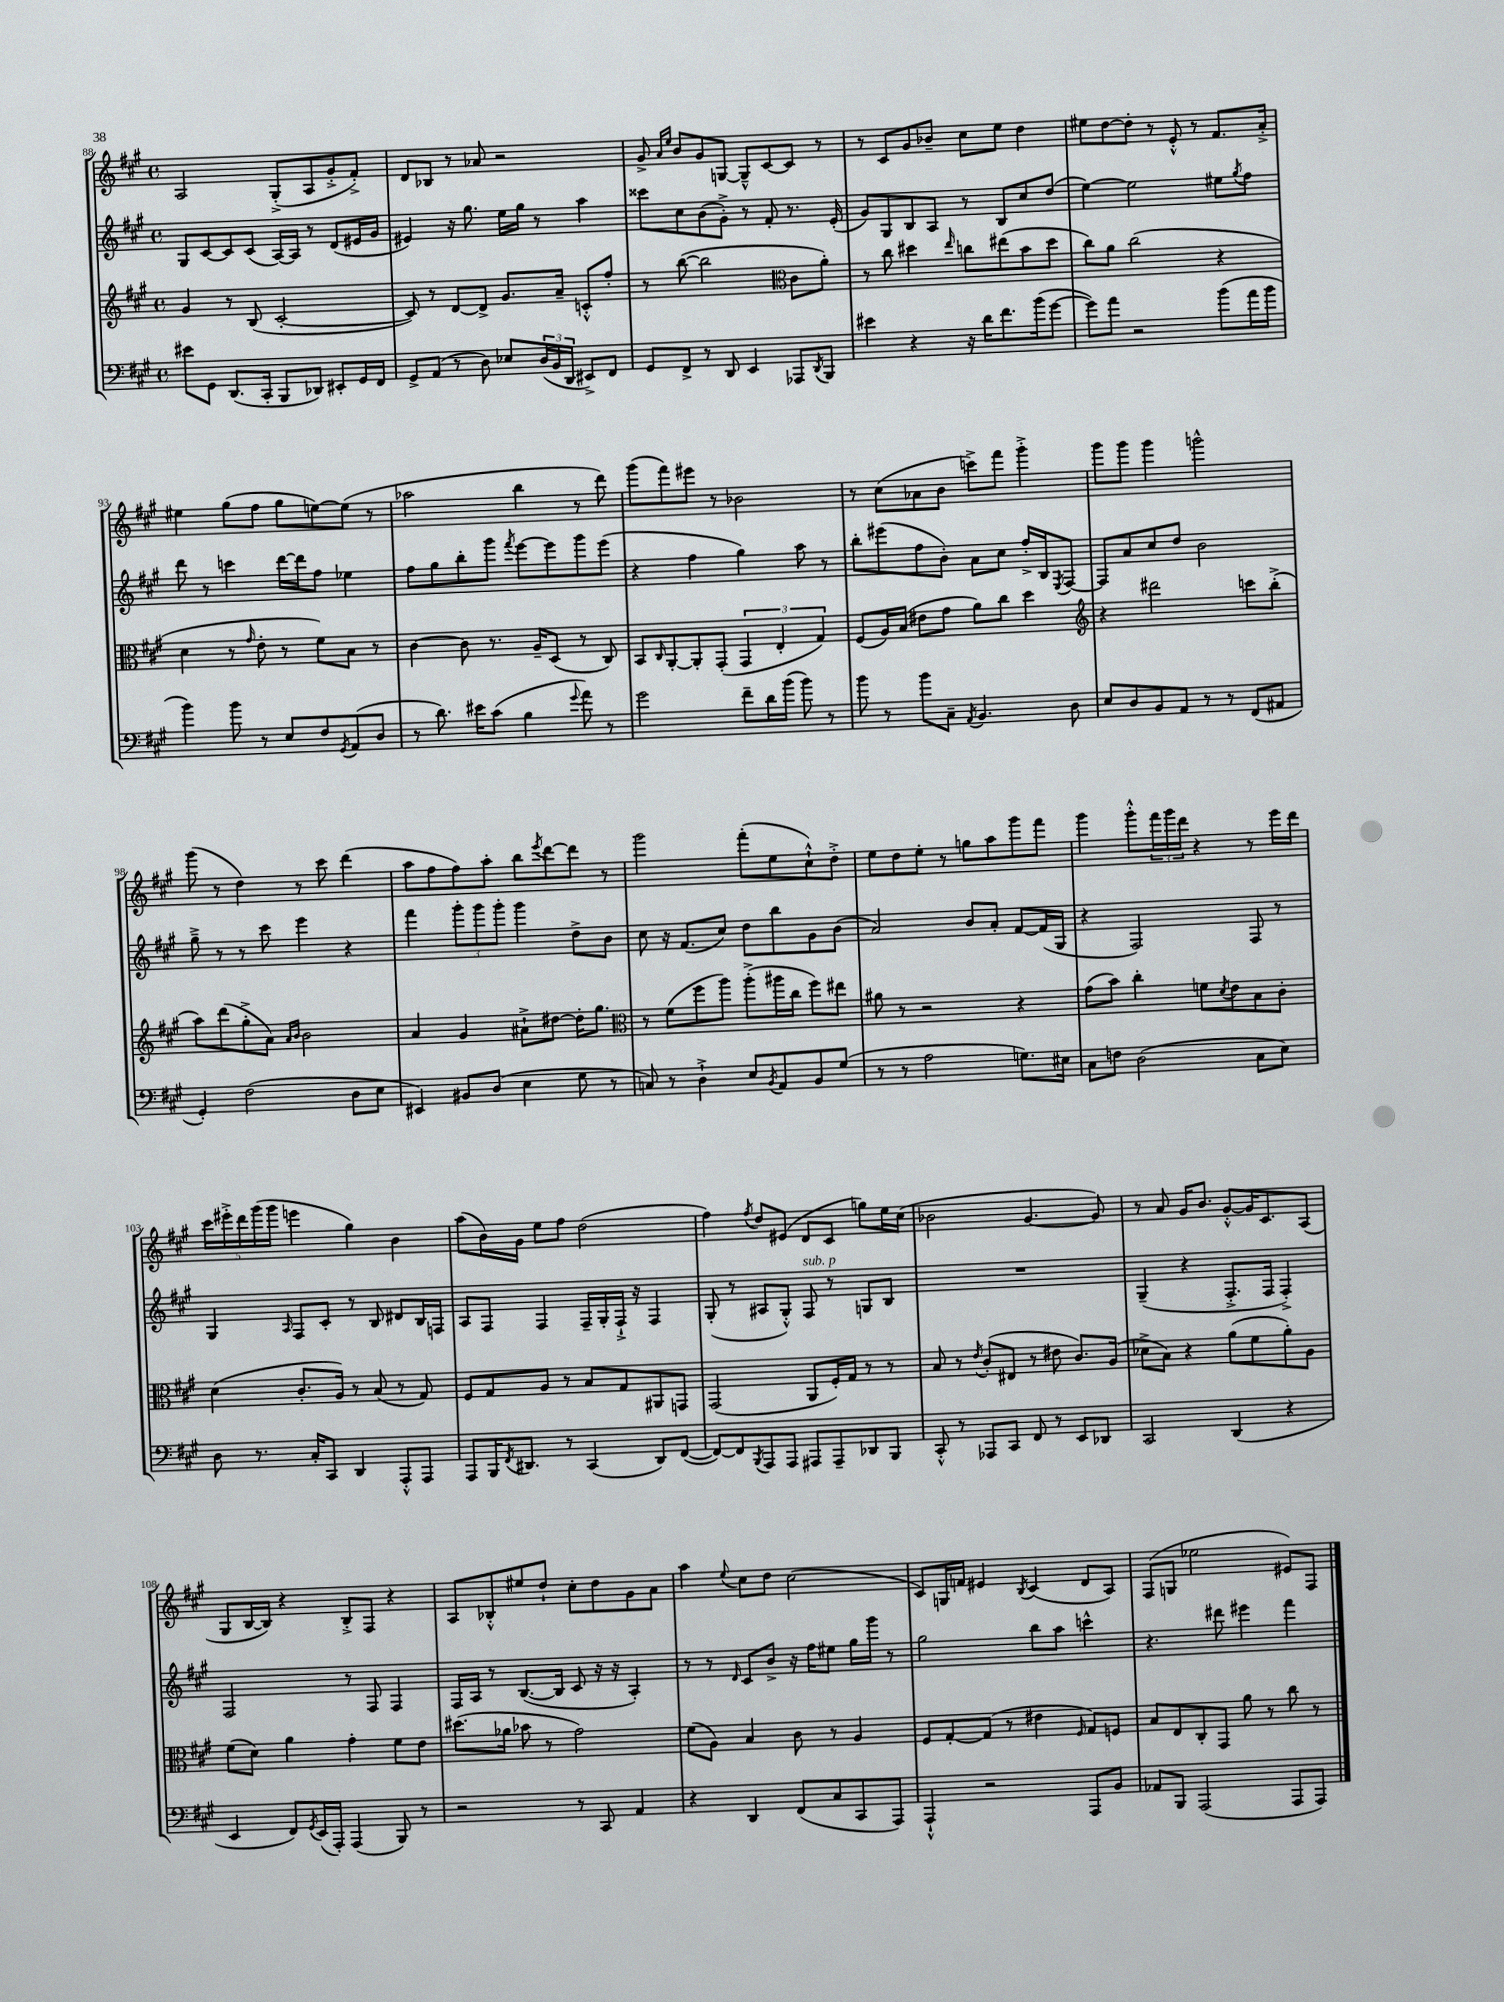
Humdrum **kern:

**kern	**kern	**kern	**kern
*staff4	*staff3	*staff2	*staff1
*clefF4	*clefG2	*clefG2	*clefG2
*k[f#c#g#]	*k[f#c#g#]	*k[f#c#g#]	*k[f#c#g#]
*M4/4	*M4/4	*M4/4	*M4/4
*met(c)	*met(c)	*met(c)	*met(c)
8e#\L	4g#/	8G#/L	2A/
8GG#\J	.	[8c#/	.
(8.DD/L	8r	8c#/]	.
.	(8B/	(8c#/J	.
16CC#'/Jk	.	.	.
8BBB/L	[2c#'/	[16A/LL)	(8G#'^/L
.	.	16A/]JJ	.
8DD-/J)	.	8r	8A/
8EE#'/L	.	(8d/L	8g#'^/
16GG#/L	.	16e#/L	8f#'^/J)
16FF#/JJ	.	16g#/JJ	.
=	=	=	=
8GG#^/L	8c#/])	4e#/)	8d/L
(8AA/J	8r	.	8B-/J
8r	[8d/L	16r	8r
.	.	8.gg#\	.
8D\)	8d^/]J	.	8a-/
8E-/L	8.g#/L	16ee\LL	2r
.	.	16gg#\JJ	.
(24D/L	.	8r	.
24BB/	.	.	.
.	16a~/Jk	.	.
24DD/JJ	.	.	.
8EE#^/L)	8c'^^/L	4aa\	.
8FF#/J	8ff#'/J	.	.
=	=	=	=
8GG#/L	8r	8ccc##\L	8g#^/
.	.	.	16qqa/LL
.	.	.	16qqee/JJ
8FF#^/J	([8bb\	8cc#\	8b/L
8r	2bb\]	(8b\	8g#/
8DD/	.	8g#'^\J)	[8G/J
4EE/	.	8r	8G~^^/]L
.	.	8f#'/	[8c#/
*	*clefC3	*	*
8AAA-/L	8c#\L	8.r	8c#/]J
8qDD/	.	.	.
8BBB/J	8a'\J)	.	8r
.	.	(16e'/	.
=	=	=	=
4e#\	8r	8g#/L)	8r
.	8cc#\	8G#/	8c#/L
4r	4dd#\	8B/	8g#/
.	.	8A/J	8b-~/J
.	16qqee/	.	.
16r	8cc\L	8r	8cc#\L
16d\LK	.	.	.
8.f#\	(8ee#\	8B/L	8ee\J
.	8b\	8cc#/	4dd\
(16b\k	.	.	.
[8g#\J	8dd#\J	(8dd/J	.
=	=	=	=
8g#\]L)	8cc#\L)	[4ee\)	8ee#\L
8a\J	8a\J	.	[8dd\
2r	(2cc#\	2ee\]	8dd'\]J
.	.	.	8r
.	.	.	8e'^^/
.	.	.	8r
(8b\L	4r	8ee#\L	8.f#/L
.	.	8qgg#/	.
16a\L	.	8ff#\J	.
16b\JJ	.	.	16a'^/Jk
=	=	=	=
4b\)	4d\	8ddd\	4ee#\
.	.	8r	.
8b\	8r	4ccc\	(8gg#\L
.	16qqg#/	.	.
8r	8e'\	.	8ff#\J
8E/L	8r	[16ddd\LL	8gg#\L
.	.	16ddd\]J	.
8F#/	8f#\L)	8ff#\J	[8ee\)
8qGG#/	.	.	.
(8AA/	8B\J	4ee-\	(8ee\]J
8D/J	8r	.	8r
=	=	=	=
8r	[4c#\	8ff#\L	2aa-\
8.d\)	.	8gg#\	.
.	8c#\]	8bb'\	.
16e#\LK	.	.	.
(8c#\J	8.r	8ggg#\J	.
.	.	8qfff#/	.
4B\	.	[8eee\L	4bb\
.	16A~/LK	.	.
.	(8D/J	8eee\]	.
8qqg#/	.	.	.
8a\)	8r	8ggg#\	8r
8r	8C#/)	(8eee\J	8ddd\)
=	=	=	=
2g#\	8BB/L	4r	(8ggg#\L
.	16qqC#/	.	.
.	[8AA'/	.	8fff#\)
.	8AA'/]	4ff#\	8eee#\J
.	(8GG#'/J	.	8r
8f#~\L	6GG#/	4gg#\)	2b-\
16d\L	.	.	.
.	6E'/	.	.
(16b\JJ	.	.	.
8b\)	.	8aa\	.
.	6G#/)	.	.
8r	.	8r	.
=	=	=	=
8b\	(8F#/L	8bb'\L	8r
8r	16A/L)	(8eee#\	(8cc#\L
.	(16B/JJ	.	.
8b\L	8e#\L	8ff#\	8a-\
8C#~\J	8g#\J	8b'\J)	8b\J
8qAA/	.	.	.
4.BB/	8a\L)	8a\L	8ccc^\L)
.	8cc#\J	8cc#\J	8fff#\J
.	4dd\	16ff#'^/LL	4ggg#'^\
.	.	16B/J	.
.	.	8qE/	.
8D\	.	[8F#/J	.
=	=	=	=
*	*clefG2	*	*
8E/L	4r	8F#/]L	8ggg#\L
8D/	.	8a/	8ggg#\J
8BB/	2ddd#\	8cc#/	4ggg#\
8AA/J	.	8dd/J	.
8r	.	2b\	2ggg^^\
8r	.	.	.
(8FF#/L	8ccc\L	.	.
8AA#/J	(8bb'^\J	.	.
=	=	=	=
4GG#'/)	8aa\L)	8gg#~^\	(8ggg#\
.	(8ddd\	8r	8r
(2F#\	8gg#'^\	8r	4dd\)
.	8a\J)	8ccc#\	.
.	16qqa/LL	.	.
.	16qqb/JJ	.	.
.	2b\	4eee\	8r
.	.	.	8ccc#\
8D\L	.	4r	(4ddd\
8E\J	.	.	.
=	=	=	=
4EE#/)	4a/	4fff#\	8aa\L
.	.	.	8ff#\
8BB#/L	4g#/	12ggg#'\L	8ff#\)
.	.	12ggg#\	.
(8D/J	.	.	8aa'\J
.	.	12ggg#'\J	.
4E\	8a#`^\L	4ggg#\	8bb\L
.	.	.	8qeee/
.	[8dd#\J	.	[8ddd\
8G#\	16dd#'\]LK	8dd^\L	8ddd\]J
.	8.gg#\J	.	.
8r	.	8b\J	8r
=	=	=	=
*	*clefC3	*	*
8C/)	8r	8cc#\	2ggg#\
8r	(8f#\L	16r	.
.	.	(8.f#/L	.
4D`^\	8ff#\	.	.
.	8aa\J)	8cc#/J)	.
8E/L	(8aa'^\L	8dd\L	(8fff#'\L
8qBB/	.	.	.
8AA/	16aa#\L	8bb\	8ee\
.	16cc#\JJ	.	.
8BB/	8ff#\L)	8g#\	8cc#`^^\)
(8G#/J	8ee#\J	(8b\J	8dd'^\J
=	=	=	=
8r	8a#\	2a/)	8ee\L
8r	8r	.	8dd\
2A\	2r	.	8ee'\J
.	.	.	8r
.	.	8b/L	8gg\L
.	.	8a'/J	8aa\
8.G\L)	4r	[8f#/L	8ggg#\
.	.	(16f#/]L	8fff#\J
16E#\Jk	.	16G#/JJ	.
=	=	=	=
8C#\L	(8g#\L	4r	4ggg#\
8F\J	8b\J)	.	.
(2D\	4cc#'\	2F#/)	8ggg#'^^\L
.	.	.	24fff#\L
.	.	.	24ggg#\
.	.	.	24ddd\JJ
.	8f\L	.	4r
.	8qd/	.	.
.	8e\	.	.
8C#\L	8B\	8F#/	8r
8E\J)	8c#'\J	8r	16eee\LL
.	.	.	16ddd\JJ
=	=	=	=
8D\	(4d\	4G#/	20ccc#\LL
.	.	.	20eee#'^\
.	.	.	20ddd\
8.r	.	.	.
.	.	.	(20ggg#\
.	.	.	20ggg#\JJ
.	.	16qqA/	.
.	8.c#'/L	8F#/L	4eee\
16C#'/LK	.	.	.
8CC#/J	.	8c#'/J	.
.	16A/Jk)	.	.
4DD/	8r	8r	4gg#\)
.	(8B/	8B/	.
8AAA'^^/L	8r	8d#/L	4b\
8AAA/J	8G#/)	16B/L	.
.	.	16F/JJ	.
=	=	=	=
8AAA/L	8F#/L	8A/L	(8aa\L
16BBB/K	8G#/	8F#/J	16b\L)
8qFF#/	.	.	.
8.DD#/J	.	.	16g#\JJ
.	8A/J	4F#/	8ee\L
8r	8r	.	8ff#\J
(4CC#/	8B/L	16F#~/LL	(2dd\
.	.	16G#'/	.
.	8G#/	16F#`^/JJ	.
.	.	16r	.
8DD#/L)	8AA#/	4F#/	.
([8FF#/J	8GG/J	.	.
=	=	=	=
8FF#/_L)	(2GG#/	(8G#'/	4ff#\)
8FF#/]	.	8r	.
8qBBB/	.	.	8qff#/
8AAA/	.	8A#/L	8dd/L
8AAA/J	.	8G#'^^/J)	(8e#/J
8AAA#/L	8AA/L	8F#/	8d/L
8AAA#~/	16F#'/L)	8r	8c#/J
.	16G#/JJ	.	.
8DD-/	8r	8G/L	8gg\L)
8BBB/J	8r	8B/J	16ee\L
.	.	.	(16cc#\JJ
=	=	=	=
8CC#'^^/	8B/	1r	2b-\
8r	8r	.	.
.	8qe/	.	.
8AAA-/L	(8c#'/L	.	.
8CC#/J	8E#/J	.	.
8FF#/	8r	.	[4.g#/
8r	8e#\	.	.
8EE/L	8.c#/L)	.	.
8DD-/J	.	.	8g#/])
.	(16A/Jk	.	.
=	=	=	=
2CC#/	8d-^\L	(4G#~/	8r
.	8B\J)	.	8a/
.	4r	4r	16g#/LK
.	.	.	8.b/J
(4DD/	(8a\L	8.F#'^/L	[8g#'^^/L
.	8f#\	.	16g#/]K
.	.	16F#/Jk	8.c#/
4r	8a'\)	4F#'^/)	.
.	8A\J	.	(8A/J
=	=	=	=
4EE/	(8f#\L	2F#/	8G#/L
.	8d\J)	.	[16B/L
.	.	.	16B/]JJ)
8FF#/L)	4a\	.	4r
8qGG#/	.	.	.
(16EE/L	.	.	.
16AAA'/JJ)	.	.	.
(4AAA/	4g#'\	8r	8B'^/L
.	.	8F#/	8F#/J
8BBB/)	8f#\L	4F#/	4r
8r	8e\J	.	.
=	=	=	=
2r	(8.dd#\L	16F#/LL	8A/L
.	.	16A/JJ	.
.	.	8r	8B-'^^/
.	16a-\Jk	.	.
.	8b-\	([8.B/L	8ee#/
.	8r	.	8dd`/J
.	.	16B/]Jk	.
8r	2g#\)	8c#/	8cc#'\L
8CC#/	.	16r	8dd\
.	.	16r	.
4AA/	.	4A'/)	8g#\
.	.	.	8a\J
=	=	=	=
4r	(8f#\L	8r	4aa\
.	8A\J)	8r	.
.	.	16qqd/	8qqee/
4DD/	4B/	8c#/L	8cc#\L
.	.	8b^/J	8dd\J
(8FF#/L	8c#\	16r	(2cc#\
.	.	16ff#\LK	.
8C#/	8r	8ee#\J	.
8CC#/	4A/	16gg#\LL	.
.	.	16ggg#\JJ	.
8AAA/J)	.	8r	.
=	=	=	=
4AAA`^^/	8F#/L	2gg#\	8c#/L)
.	[8G#'/	.	16G/L
.	.	.	16f/JJ
2r	(8G#/]J	.	4e#/
.	8r	.	.
.	.	.	8qB/
.	4e#\	8bb\L	(4c#/
.	.	8aa\J	.
.	16qqF#/	.	.
8AAA/L	8G#/L)	4ccc^^\	8d/L
8BB/J	8F/J	.	8A/J)
=	=	=	=
8AA-/L	8B/L	4.r	(8F#/L
8BBB/J	8E/	.	8G/J
(2AAA/	8C#'/	.	2ee-\
.	8GG#/J	8ddd#\	.
.	8a\	4eee#\	.
.	8r	.	.
8AAA/L	8cc#\	4fff#\	8e#/L)
8AAA/J)	8r	.	8F#/J
==	==	==	==
*-	*-	*-	*-
